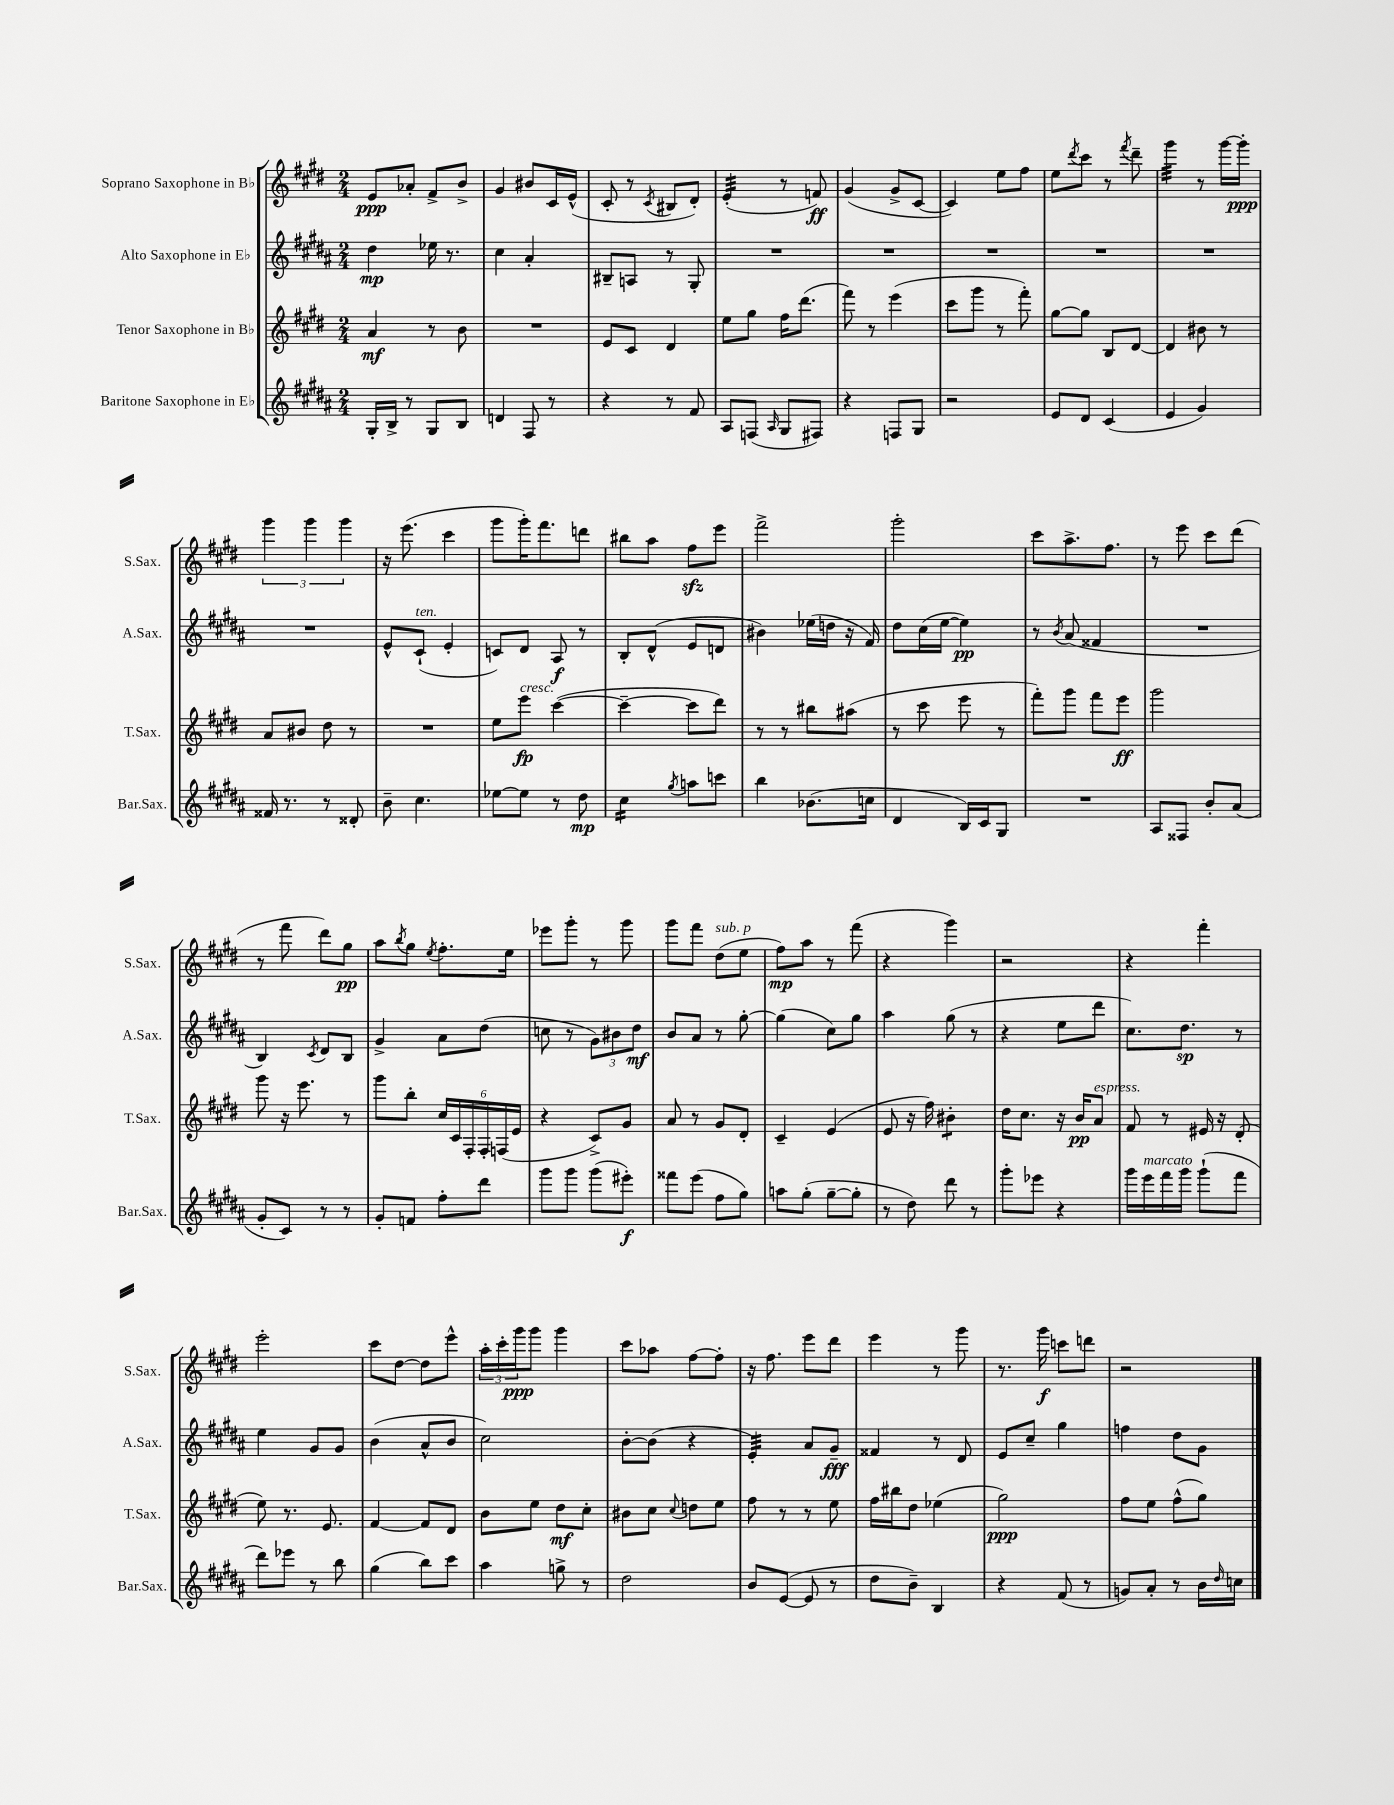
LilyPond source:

<<
\new StaffGroup <<
\new Staff = "s0" \with { instrumentName = "Soprano Saxophone in Bb" shortInstrumentName = "S.Sax." } {
    \clef treble \key e \major \numericTimeSignature \time 2/4
    e'8\ppp aes'8-. fis'8-> b'8-> |
    gis'4 bis'8 cis'16 e'16-^( |
    cis'8-. r8 \acciaccatura { cis'8 } bis8 dis'8-.) |
    e'4:32-.( r8 f'8\ff) |
    gis'4( gis'8-> cis'8~ |
    cis'4) e''8 fis''8 |
    e''8 \acciaccatura { dis'''8 } cis'''8 r8 \acciaccatura { fis'''8 } dis'''8-- |
    gis'''4:32 r8 gis'''16~ gis'''16-.\ppp |
    \tuplet 3/2 { gis'''4 gis'''4 gis'''4 } |
    r16 e'''8.( cis'''4 |
    gis'''8 gis'''16-.) fis'''8. d'''8 |
    bis''8 a''8 fis''8\sfz e'''8 |
    fis'''2-> |
    gis'''2-. |
    cis'''8 a''8.-> fis''8. |
    r8 e'''8 cis'''8 dis'''8( |
    r8 fis'''8 dis'''8) gis''8\pp |
    a''8 \acciaccatura { b''8 } gis''8 \acciaccatura { e''8 } fis''8.-. e''16 |
    ees'''8 gis'''8-. r8 gis'''8 |
    gis'''8 fis'''8 dis''8^\markup { \italic "sub. p" }( e''8 |
    fis''8\mp) a''8 r8 fis'''8( |
    r4 gis'''4) |
    r2 |
    r4 fis'''4-. |
    e'''2-. |
    cis'''8 dis''8~ dis''8 e'''8-^ |
    \tuplet 3/2 { a''16-. cis'''16-. gis'''16\ppp } gis'''8 gis'''4 |
    cis'''8 aes''8 fis''8~ fis''8-. |
    r16 fis''8. e'''8 dis'''8 |
    e'''4 r8 gis'''8 |
    r8. gis'''16\f c'''8 d'''8 |
    r2 \bar "|." |
}
\new Staff = "s1" \with { instrumentName = "Alto Saxophone in Eb" shortInstrumentName = "A.Sax." } {
    \clef treble \key b \major \numericTimeSignature \time 2/4
    dis''4\mp ees''16 r8. |
    cis''4 ais'4-. |
    bis8-- a8 r8 gis8-. |
    R2 |
    R2 |
    R2 |
    R2 |
    R2 |
    R2 |
    e'8-^ cis'8-!^\markup { \italic "ten." }( e'4-. |
    c'8) dis'8 ais8\f r8 |
    b8-. dis'8-^( e'8 d'8 |
    bis'4) ees''16( d''16 r16 fis'16) |
    dis''8 cis''16( e''16~ e''4\pp) |
    r8 \acciaccatura { b'8 } ais'8( fisis'4 |
    R2 |
    b4) \acciaccatura { cis'8 } dis'8 b8 |
    gis'4-> ais'8 dis''8( |
    c''8 r8 \tuplet 3/2 { gis'8) bis'8 dis''8\mf } |
    b'8 ais'8 r8 gis''8~-. |
    gis''4( cis''8) gis''8 |
    ais''4 gis''8( r8 |
    r4 e''8 dis'''8 |
    cis''8.) dis''8.\sp r8 |
    e''4 gis'8 gis'8 |
    b'4( ais'8-^ b'8 |
    cis''2) |
    b'8~-. b'8( r4 |
    e'4:32-.) ais'8 gis'8--\fff |
    fisis'4 r8 dis'8 |
    e'8 cis''8-- gis''4 |
    f''4 dis''8 gis'8 \bar "|." |
}
\new Staff = "s2" \with { instrumentName = "Tenor Saxophone in Bb" shortInstrumentName = "T.Sax." } {
    \clef treble \key e \major \numericTimeSignature \time 2/4
    a'4\mf r8 b'8 |
    R2 |
    e'8 cis'8 dis'4 |
    e''8 gis''8 fis''16 dis'''8.( |
    fis'''8) r8 e'''4( |
    cis'''8 gis'''8 r8 fis'''8-.) |
    gis''8~ gis''8 b8 dis'8~ |
    dis'4 bis'8 r8 |
    a'8 bis'8 dis''8 r8 |
    R2 |
    e''8 e'''8\fp^\markup { \italic "cresc." } cis'''4~( |
    cis'''4~-- cis'''8 dis'''8) |
    r8 r8 bis''8 ais''8( |
    r8 cis'''8 e'''8 r8 |
    fis'''8-.) gis'''8 fis'''8 e'''8\ff |
    gis'''2 |
    gis'''8 r16 e'''8. r8 |
    gis'''8 b''8-. \tuplet 6/4 { cis''16 cis'16 fis16-. fis16-. f16( e'16 } |
    r4 cis'8->) gis'8 |
    a'8 r8 gis'8 dis'8-. |
    cis'4-- e'4( |
    e'8 r16 fis''16) bis'4:8-. |
    dis''16 cis''8. r16 b'16\pp a'8^\markup { \italic "espress." } |
    fis'8 r8 eis'16 r16 dis'8-.( |
    e''8) r8. e'8. |
    fis'4~ fis'8 dis'8 |
    b'8 e''8 dis''8\mf cis''8-. |
    bis'8 cis''8 \appoggiatura { cis''8 } d''8 e''8 |
    fis''8 r8 r8 e''8 |
    fis''16 bis''16 dis''8 ees''4( |
    gis''2\ppp) |
    fis''8 e''8 fis''8-^( gis''8) \bar "|." |
}
\new Staff = "s3" \with { instrumentName = "Baritone Saxophone in Eb" shortInstrumentName = "Bar.Sax." } {
    \clef treble \key b \major \numericTimeSignature \time 2/4
    gis16-. b16-> r8 gis8 b8 |
    d'4 fis8 r8 |
    r4 r8 fis'8 |
    ais8 f8( \grace { ais16 } gis8 fis8) |
    r4 f8 gis8 |
    r2 |
    e'8 dis'8 cis'4( |
    e'4 gis'4) |
    fisis'16 r8. r8 disis'8-. |
    b'8-- cis''4. |
    ees''8~ ees''8 r8 dis''8\mp |
    cis''4:16 \acciaccatura { gis''8 } a''8 c'''8 |
    b''4 bes'8.( c''16 |
    dis'4 b16) cis'16 gis8 |
    R2 |
    ais8 fisis8 b'8-. ais'8( |
    gis'8-. cis'8) r8 r8 |
    gis'8-. f'8 fis''8-. dis'''8 |
    gis'''8 gis'''8 gis'''8( eis'''8-.\f) |
    fisis'''8 e'''8( fis''8 gis''8) |
    a''8 gis''8-.( gis''8~-- gis''8-. |
    r8 dis''8) dis'''8 r8 |
    gis'''8-. ees'''8 r4 |
    gis'''16 e'''16^\markup { \italic "marcato" } fis'''16 gis'''16 gis'''8-!( fis'''8 |
    dis'''8) ees'''8 r8 b''8 |
    gis''4( b''8) cis'''8 |
    ais''4 g''8-> r8 |
    dis''2 |
    b'8 e'8~( e'8 r8 |
    dis''8 b'8--) b4 |
    r4 fis'8( r8 |
    g'8) ais'8-. r8 b'16 \grace { dis''16 } c''16 \bar "|." |
}
>>
>>
\layout { \context { \Score \remove "Bar_number_engraver" } }
